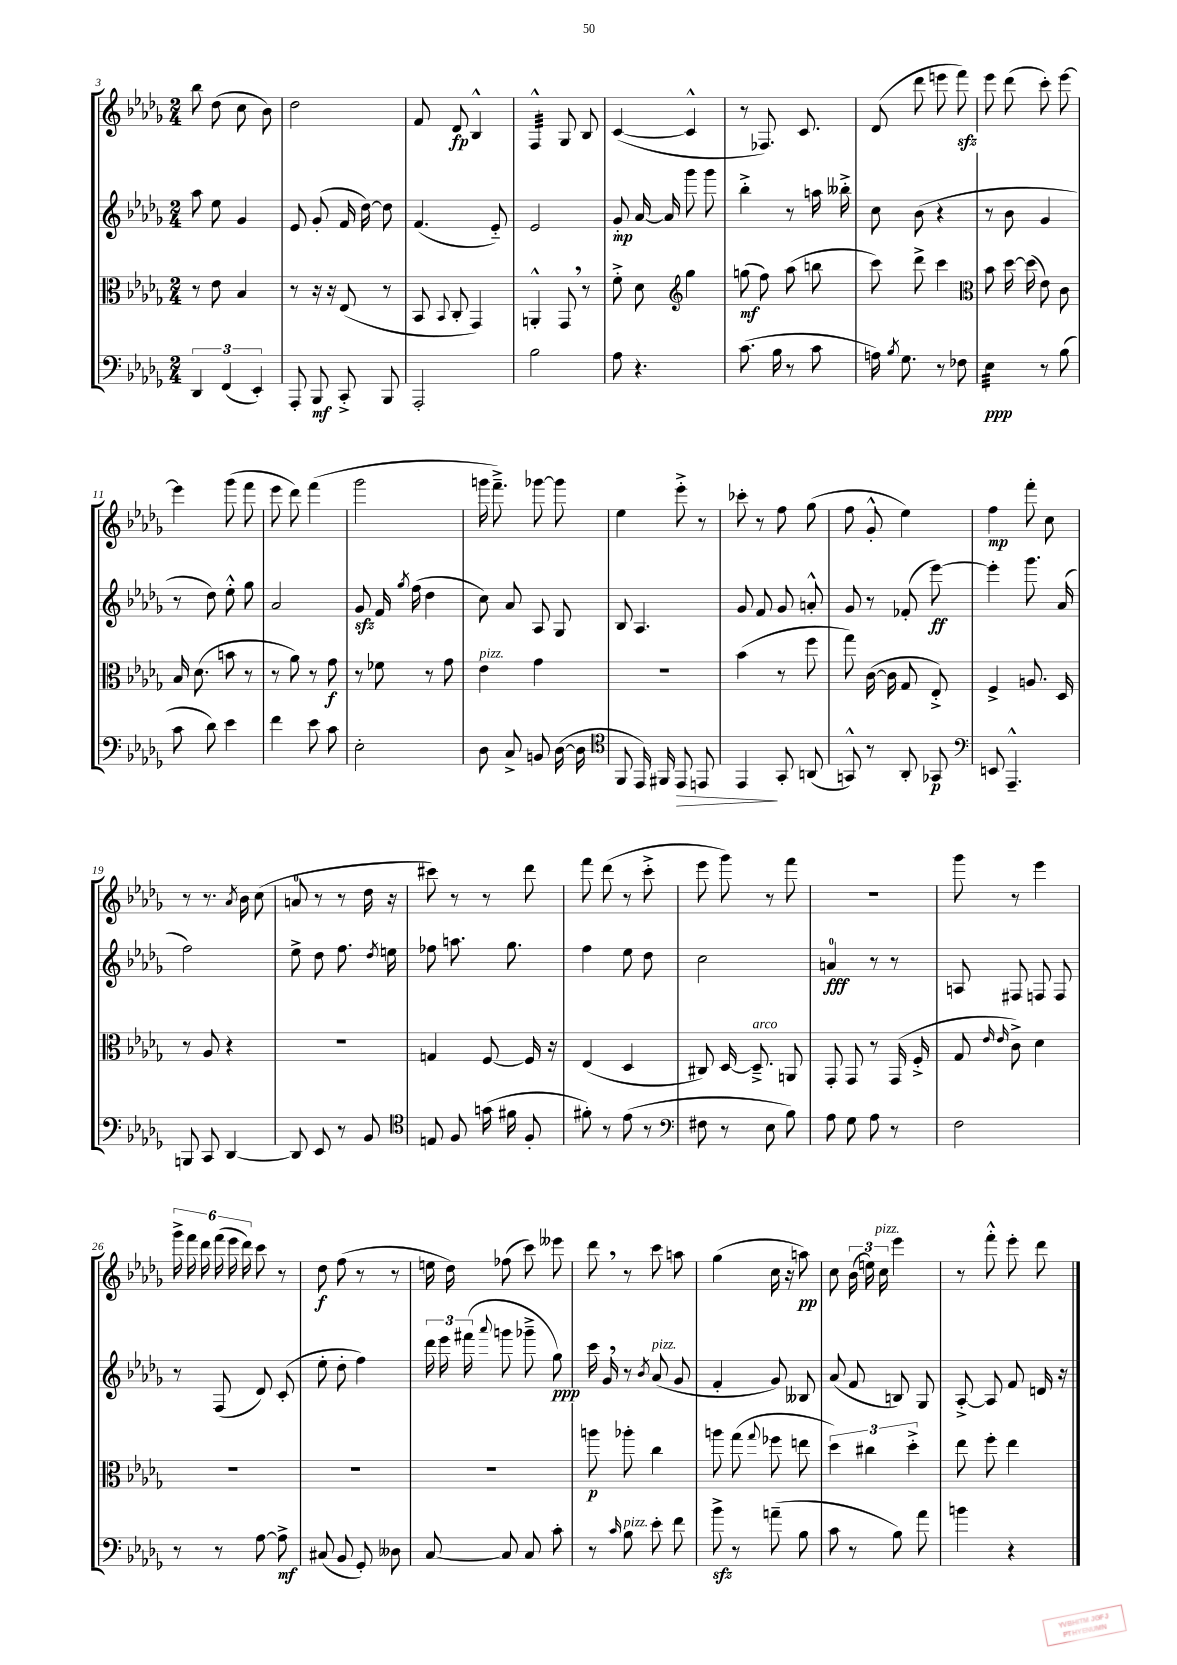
<<
\new StaffGroup <<
\new Staff = "s0" {
    \clef treble \key des \major \numericTimeSignature \time 2/4
    \autoBeamOff bes''8 des''8( c''8 bes'8) |
    des''2 |
    f'8 des'8\fp bes4-^ |
    f4:32-^ ges8 bes8 |
    c'4~( c'4-^ |
    r8 fes8.) c'8. |
    des'8( des'''8 e'''8 f'''8\sfz) |
    ees'''8 des'''8( c'''8-.) ees'''8~ |
    ees'''4 ges'''8( f'''8 |
    ees'''8 des'''8) f'''4( |
    ges'''2 |
    g'''16 f'''8.--->) ges'''8~ ges'''8 |
    ees''4 ees'''8-.-> r8 |
    ces'''8-. r8 f''8 ges''8( |
    f''8 ges'8-.-^ ees''4) |
    f''4\mp f'''8-. c''8 |
    r8 r8. \acciaccatura { aes'8 } bes'16 c''8( |
    a'8-0 r8 r8 des''16 r16 |
    cis'''8) r8 r8 des'''8 |
    f'''8 des'''8( r8 c'''8-.-> |
    ees'''8 ges'''8) r8 f'''8 |
    R2 |
    ges'''8 r8 ees'''4 |
    \tuplet 6/4 { ges'''16-> f'''16 des'''16 f'''16( ees'''16 des'''16) } c'''8 r8 |
    des''8\f f''8( r8 r8 |
    e''16 des''16) fes''8( c'''8) eeses'''8 |
    des'''8 \breathe r8 c'''8 a''8 |
    ges''4( c''16 r16 a''8\pp) |
    c''8 \tuplet 3/2 { bes'16( e''16) c''16^\markup { \italic "pizz." } } ees'''4 |
    r8 f'''8-.-^ ees'''8-. des'''8 \bar "|." |
}
\new Staff = "s1" {
    \clef treble \key des \major \numericTimeSignature \time 2/4
    \autoBeamOff aes''8 ees''8 ges'4 |
    ees'8 ges'8-.( f'16 des''16~) des''8 |
    f'4.( ees'8-_) |
    ees'2 |
    ges'8-.\mp aes'16~ aes'16 ges'''8 ges'''8 |
    bes''4-.-> r8 a''16 beses''16-.-> |
    c''8 bes'8( r4 |
    r8 bes'8 ges'4 |
    r8 des''8) ees''8-.-^ ges''8 |
    aes'2 |
    ges'8\sfz f'16 \acciaccatura { ges''8 } f''16( des''4 |
    c''8) aes'8 aes8 ges8 |
    bes8 aes4. |
    ges'8 f'8 ges'8 a'8-.-^ |
    ges'8 r8 fes'8-.( ees'''8~\ff) |
    ees'''4-. ges'''8. aes'16( |
    f''2) |
    ees''8-> des''8 f''8. \acciaccatura { des''8 } e''16 |
    fes''8 a''8. ges''8. |
    f''4 ees''8 des''8 |
    c''2 |
    a'4-0\fff r8 r8 |
    a8 fis8 f8 f8 |
    r8 f8( des'8) c'8-.( |
    ees''8-. des''8-. f''4) |
    \tuplet 3/2 { des'''16 ees'''16 fis'''16( } \appoggiatura { aes'''8 } g'''8 ges'''8---> ges''8\ppp) |
    c'''16 ges'16 \breathe r8 \acciaccatura { bes'8 } aes'8^\markup { \italic "pizz." }( ges'8 |
    f'4-. ges'8) beses8 |
    aes'8( f'8 b8) ges8 |
    aes8~-.-> aes8 f'8 d'16 r16 \bar "|." |
}
\new Staff = "s2" {
    \clef alto \key des \major \numericTimeSignature \time 2/4
    \autoBeamOff r8 ees'8 bes4 |
    r8 r16 r16 ees8( r8 |
    bes,8 \appoggiatura { bes,8 } c8-. ges,4) |
    a,4-.-^ ges,8 \breathe r8 |
    f'8-.-> des'8 \clef treble ges''4 |
    g''8\mf( f''8) aes''8( b''8 |
    c'''8) des'''8-> c'''4 |
    \clef alto bes'8 des''16~ des''16( ees'8) c'8 |
    bes16 des'8.( b'8 r8 |
    r8 aes'8) r8 ges'8\f |
    r8 fes'8 r8 ges'8 |
    ees'4^\markup { \italic "pizz." } ges'4 |
    R2 |
    bes'4( r8 f''8 |
    ges''8) c'16~( c'16 ges8 ees8-.->) |
    f4-> a8. des16 |
    r8 aes8 r4 |
    R2 |
    g4 f8~ f16 r16 |
    ees4( des4 |
    cis8) des16~ des8.--->^\markup { \italic "arco" } a,8 |
    ges,8-. ges,8 r8 ges,16( f16-.-> |
    ges8 \grace { ees'16 ees'16 } c'8->) des'4 |
    R2 |
    R2 |
    R2 |
    a''8\p aes''8-. c''4 |
    a''8 ges''8( \appoggiatura { ges''8 } fes''8 e''8 |
    \tuplet 3/2 { des''4) cis''4 des''4-.-> } |
    ees''8 f''8-. ees''4 \bar "|." |
}
\new Staff = "s3" {
    \clef bass \key des \major \numericTimeSignature \time 2/4
    \autoBeamOff \tuplet 3/2 { des,4 f,4( ees,4-.) } |
    aes,,8-. bes,,8\mf c,8-.-> bes,,8 |
    aes,,2-. |
    bes2 |
    aes8 r4. |
    c'8.( bes16 r8 c'8 |
    a16) \acciaccatura { bes8 } ges8. r8 fes8 |
    ees4:32\ppp r8 bes8( |
    c'8 des'8) ees'4 |
    f'4 ees'8 c'8 |
    ees2-. |
    des8 c8-> b,8 des16~( des16 |
    \clef tenor f,8 ees,16) fis,16 ees,8\> e,8 |
    ees,4\! ges,8-. a,8( |
    g,8-^) r8 aes,8-. ges,8\p |
    \clef bass e,8 aes,,4.---^ |
    b,,8 c,8 des,4~ |
    des,8 ees,8 r8 bes,8 |
    \clef tenor e8 f8 g'16( fis'16 f8-. |
    fis'8-.) r8 ees'8( r8 |
    \clef bass fis8 r8 ees8 bes8) |
    aes8 ges8 aes8 r8 |
    f2 |
    r8 r8 aes8~ aes8->\mf |
    cis8( bes,8 ges,8-.) deses8 |
    c8~ c8 c8 c'8-. |
    r8 \grace { c'16 } bes8^\markup { \italic "pizz." } ees'8-. f'8 |
    bes'8->\sfz r8 a'8--( bes8 |
    c'8 r8 bes8) aes'8 |
    b'4 r4 \bar "|." |
}
>>
>>
\layout { \context { \Score currentBarNumber = #3 } }
